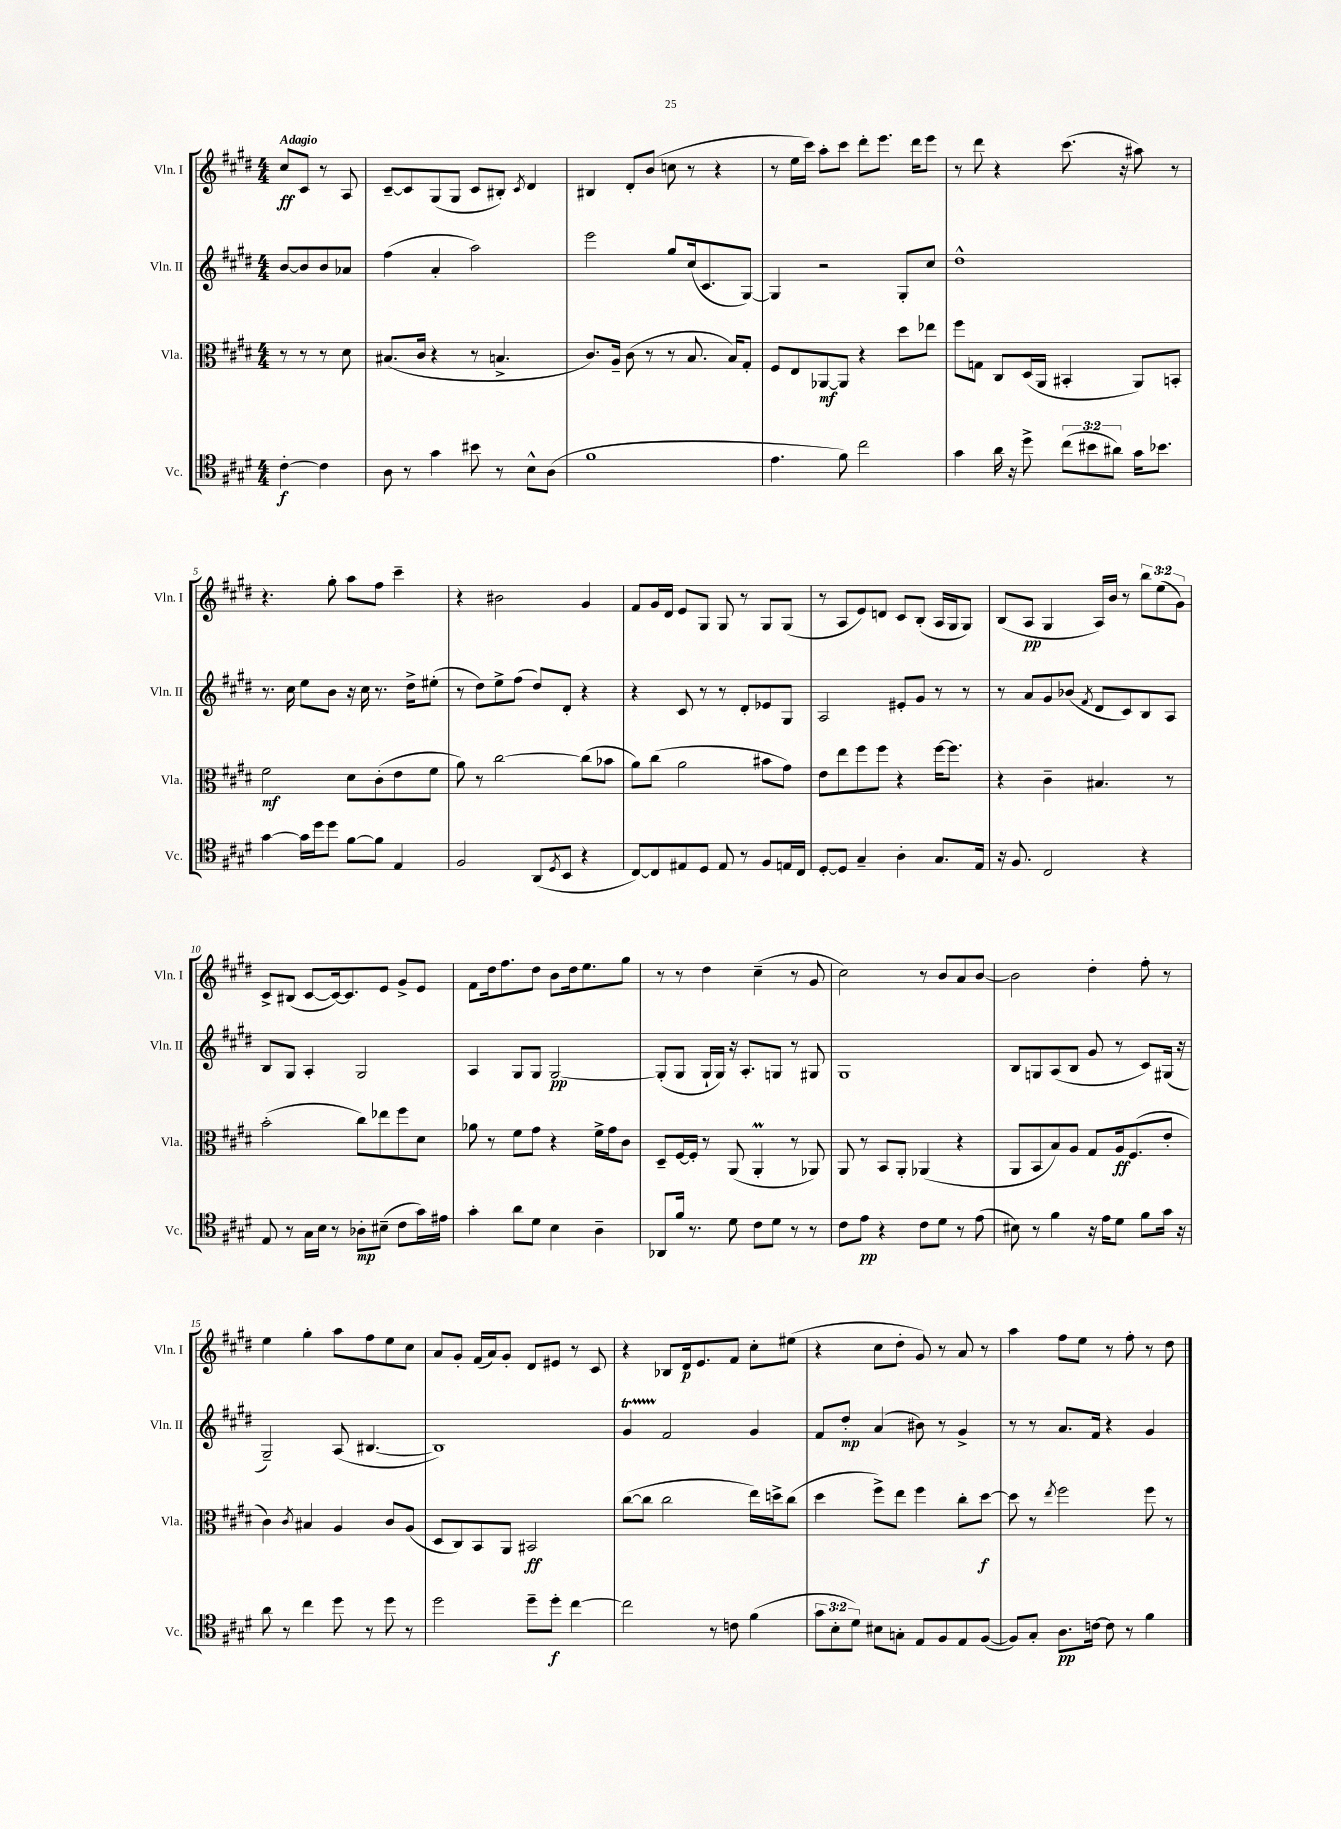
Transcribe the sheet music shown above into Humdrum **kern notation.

**kern	**kern	**kern	**kern
*staff4	*staff3	*staff2	*staff1
*clefC4	*clefC3	*clefG2	*clefG2
*k[f#c#g#d#]	*k[f#c#g#d#]	*k[f#c#g#d#]	*k[f#c#g#d#]
*M4/4	*M4/4	*M4/4	*M4/4
[4c#'\	8r	[8b/L	8cc#/L
.	8r	8b/]	8c#/J
4c#\]	8r	8b/	8r
.	8d#\	8a-/J	8A/
=	=	=	=
8A\	(8.B#/L	(4ff#\	[8c#~/L
8r	.	.	8c#/]
.	16c#/Jk	.	.
4g#\	4r	4a'/	(8G#/
.	.	.	8G#/J
8b#\	8r	2aa\)	8c#/L
8r	4.B^/	.	8B#'/J)
.	.	.	8qc#/
8B^^\L	.	.	4d#/
(8A\J	.	.	.
=	=	=	=
1f#	8.c#/L)	2eee\	4B#/
.	16A~/Jk	.	.
.	(8c#\	.	8d#'/L
.	8r	.	(8b/J
.	8r	8gg#/L	8cc\
.	8.B/	(16cc#/k	8r
.	.	8.c#/	.
.	.	.	4r
.	16B/LK)	.	.
.	8G#'/J	[8G#/J)	.
=	=	=	=
4.e\	8F#/L	4G#/]	8r
.	8E/	.	16ee\LL
.	.	.	16ccc#\JJ)
.	[8AA-/	2r	8aa'\L
8f#\)	8AA-/]J	.	8ccc#\J
2cc#\	4r	.	8ddd#'\L
.	.	.	8.eee\J
.	8dd#\L	8G#'/L	.
.	.	.	16ddd#\LK
.	8ee-\J	8cc#/J	8eee\J
=	=	=	=
4g#\	8ff#\L	1dd#^^	8r
.	8G\J	.	8ddd#\
16a\	8C#/L	.	4r
16r	.	.	.
8dd#^\	(16D#/L	.	.
.	16AA/JJ	.	.
(12cc#\L	4BB#'/	.	(8.ccc#\
12b#\	.	.	.
12a#\J)	.	.	.
.	.	.	16r
16g#\LK	8AA/L)	.	8aa#\)
8.b-\J	.	.	.
.	8BB'/J	.	8r
=	=	=	=
[4g#\	2f#\	8.r	4.r
.	.	16cc#\	.
16g#\]LL	.	8ee\L	.
16dd#\J	.	.	.
8dd#\J	.	8b\J	8gg#'\
[8f#\L	8d#\L	16r	8aa\L
.	.	16cc#\	.
8f#\]J	(8c#'\	8.r	8ff#\J
4E/	8e\	.	4ccc#~\
.	.	16dd#^\LK	.
.	8f#\J	(8ee#'\J	.
=	=	=	=
2F#/	8a\)	8r	4r
.	8r	8dd#\L)	.
.	[2cc#\	8ee^\	2b#\
.	.	(8ff#\J	.
(8AA/L	.	8dd#/L)	.
8qD#/	.	.	.
8BB/J	.	8d#'/J	.
4r	(8cc#\]L	4r	4g#/
.	8b-\J	.	.
=	=	=	=
[8C#/L)	8a\L)	4r	8f#/L
8C#/]	(8cc#\J	.	16g#/L
.	.	.	16d#/JJ
8E#/	2a\	8c#/	8e/L
8D#/J	.	8r	8G#/J
8E#/	.	8r	8G#/
8r	.	8d#'/L	8r
8F#/L	8b#\L	8e-/	8G#/L
16E/L	8g#\J)	8G#/J	(8G#/J
16C#/JJ	.	.	.
=	=	=	=
[8D#'/L	8e\L	2A/	8r
8D#/]J	8ee\	.	8A/L
4G#~/	8ff#\	.	8e/)
.	8ff#\J	.	8d/J
4A'\	4r	8e#'/L	8c#/L
.	.	8g#/J	(8B'/J
8.G#/L	[16ff#\LK	8r	16A/LL
.	8.ff#\]J	.	16G#/J
.	.	8r	8G#/J)
16E/Jk	.	.	.
=	=	=	=
16r	4r	8r	(8B/L
8.F#/	.	.	.
.	.	8a/L	8A/J
2C#/	4c#~\	8g#/	4G#/
.	.	(8b-/J	.
.	.	8qf#/	.
.	4.B#/	8d#/L	16A/LL)
.	.	.	16b/JJ
.	.	8c#/)	8r
4r	.	8B/	12bb\L
.	.	.	(12ee\
.	8r	8A/J	.
.	.	.	12g#\J)
=	=	=	=
8E/	(2b'\	8B/L	8c#^/L
8r	.	8G#/J	(8B#/J
16G#\LL	.	4A'/	[8c#/L
16B\JJ	.	.	.
8r	.	.	16c#/_k)
.	.	.	8.c#/]
8A-'\L	8cc#\L)	2G#/	.
(8B#~\J	8ee-\	.	8e/J
8c#\L	8ff#\	.	8g#^/L
16g#\L)	8d#\J	.	8e/J
16e#\JJ	.	.	.
=	=	=	=
4g#'\	8a-\	4A/	8f#\L
.	8r	.	16dd#\k
.	.	.	8.ff#\
8a\L	8f#\L	8G#/L	.
8d#\J	8g#\J	8G#/J	8dd#\J
4B\	4r	[2G#/	8b\L
.	.	.	16dd#\k
.	.	.	8.ee\
4A~\	16f#^\LL	.	.
.	16g#\J	.	.
.	8c#\J	.	8gg#\J
=	=	=	=
8AA-/L	8D#~/L	(8G#'/]L	8r
16f#/Jk	[16F#/L	8G#/J	8r
8.r	16F#'/]JJ	.	.
.	8r	16G#`/LL	4dd#\
.	.	16G#/JJ)	.
8d#\	(8AA/	16r	.
.	.	8.A'/L	.
8c#\L	4AA'/	.	(4cc#~\
8d#\J	.	8G/J	.
8r	8r	8r	8r
8r	8AA-/)	8G#/	8g#/
=	=	=	=
8c#\L	8AA/	1G#	2cc#\)
8e\J	8r	.	.
4r	8BB/L	.	.
.	8AA'/J	.	.
8c#\L	(4AA-/	.	8r
8d#\J	.	.	8b/L
8r	4r	.	8a/
(8e\	.	.	[8b/J
=	=	=	=
8B#\)	8AA/L	8B/L	2b\]
8r	8BB/	8G/	.
4f#\	8B/)	(8A/	.
.	8A/J	8B/J	.
16r	8G#/L	8g#/	4dd#'\
16e\LK	.	.	.
8d#\J	16A/k	8r	.
.	(8.F#/	.	.
8f#\L	.	8c#/L)	8ff#'\
16g#\Jk	8e'/J	(16G#/Jk	8r
16r	.	16r	.
=	=	=	=
8a\	4c#\)	2G#~/)	4ee\
8r	.	.	.
.	8qc#/	.	.
4cc#\	4B#/	.	4gg#'\
8dd#\	4A/	(8A/	8aa\L
8r	.	[4.B#/	8ff#\
8dd#\	8c#/L	.	8ee\
8r	(8A/J	.	8cc#\J
=	=	=	=
2dd#\	8D#/L	1B#])	8a/L
.	8C#/)	.	8g#'/J
.	8BB/	.	(16f#/LL
.	.	.	16a/J)
.	8AA/J	.	8g#'/J
8dd#~\L	2BB#/	.	8d#/L
8dd#'\J	.	.	8e#/J
[4cc#\	.	.	8r
.	.	.	8c#/
=	=	=	=
2cc#\]	([8cc#\L	4g#/	4r
.	8cc#\]J	.	.
.	2cc#\	2f#/	8B-/L
.	.	.	16d#/k
.	.	.	8.e/
8r	.	.	.
8c\	.	.	8f#/J
(4f#\	16ee\LL)	4g#/	8cc#'\L
.	16dd^\J	.	.
.	(8cc#\J	.	(8ee#\J
=	=	=	=
12g#\L	4dd#\	8f#/L	4r
12B'\	.	.	.
.	.	8dd#'/J	.
12d#\J)	.	.	.
8B#\L	8ff#^\L)	(4a/	8cc#\L
8G'\J	8ee\J	.	8dd#'\J
8E/L	4ff#\	8b#\)	8g#/)
8F#/	.	8r	8r
8E/	8cc#'\L	4g#^/	8a/
([8F#/J	[8dd#\J	.	8r
=	=	=	=
8F#/]L)	8dd#\]	8r	4aa\
8G#'/J	8r	8r	.
.	8qee/	.	.
8.A\L	2ff#\	8.a/L	8ff#\L
.	.	.	8ee\J
[16c\Jk	.	16f#/Jk	.
8c\]	.	4r	8r
8r	.	.	8ff#'\
4f#\	8ff#\	4g#/	8r
.	8r	.	8dd#\
==	==	==	==
*-	*-	*-	*-
